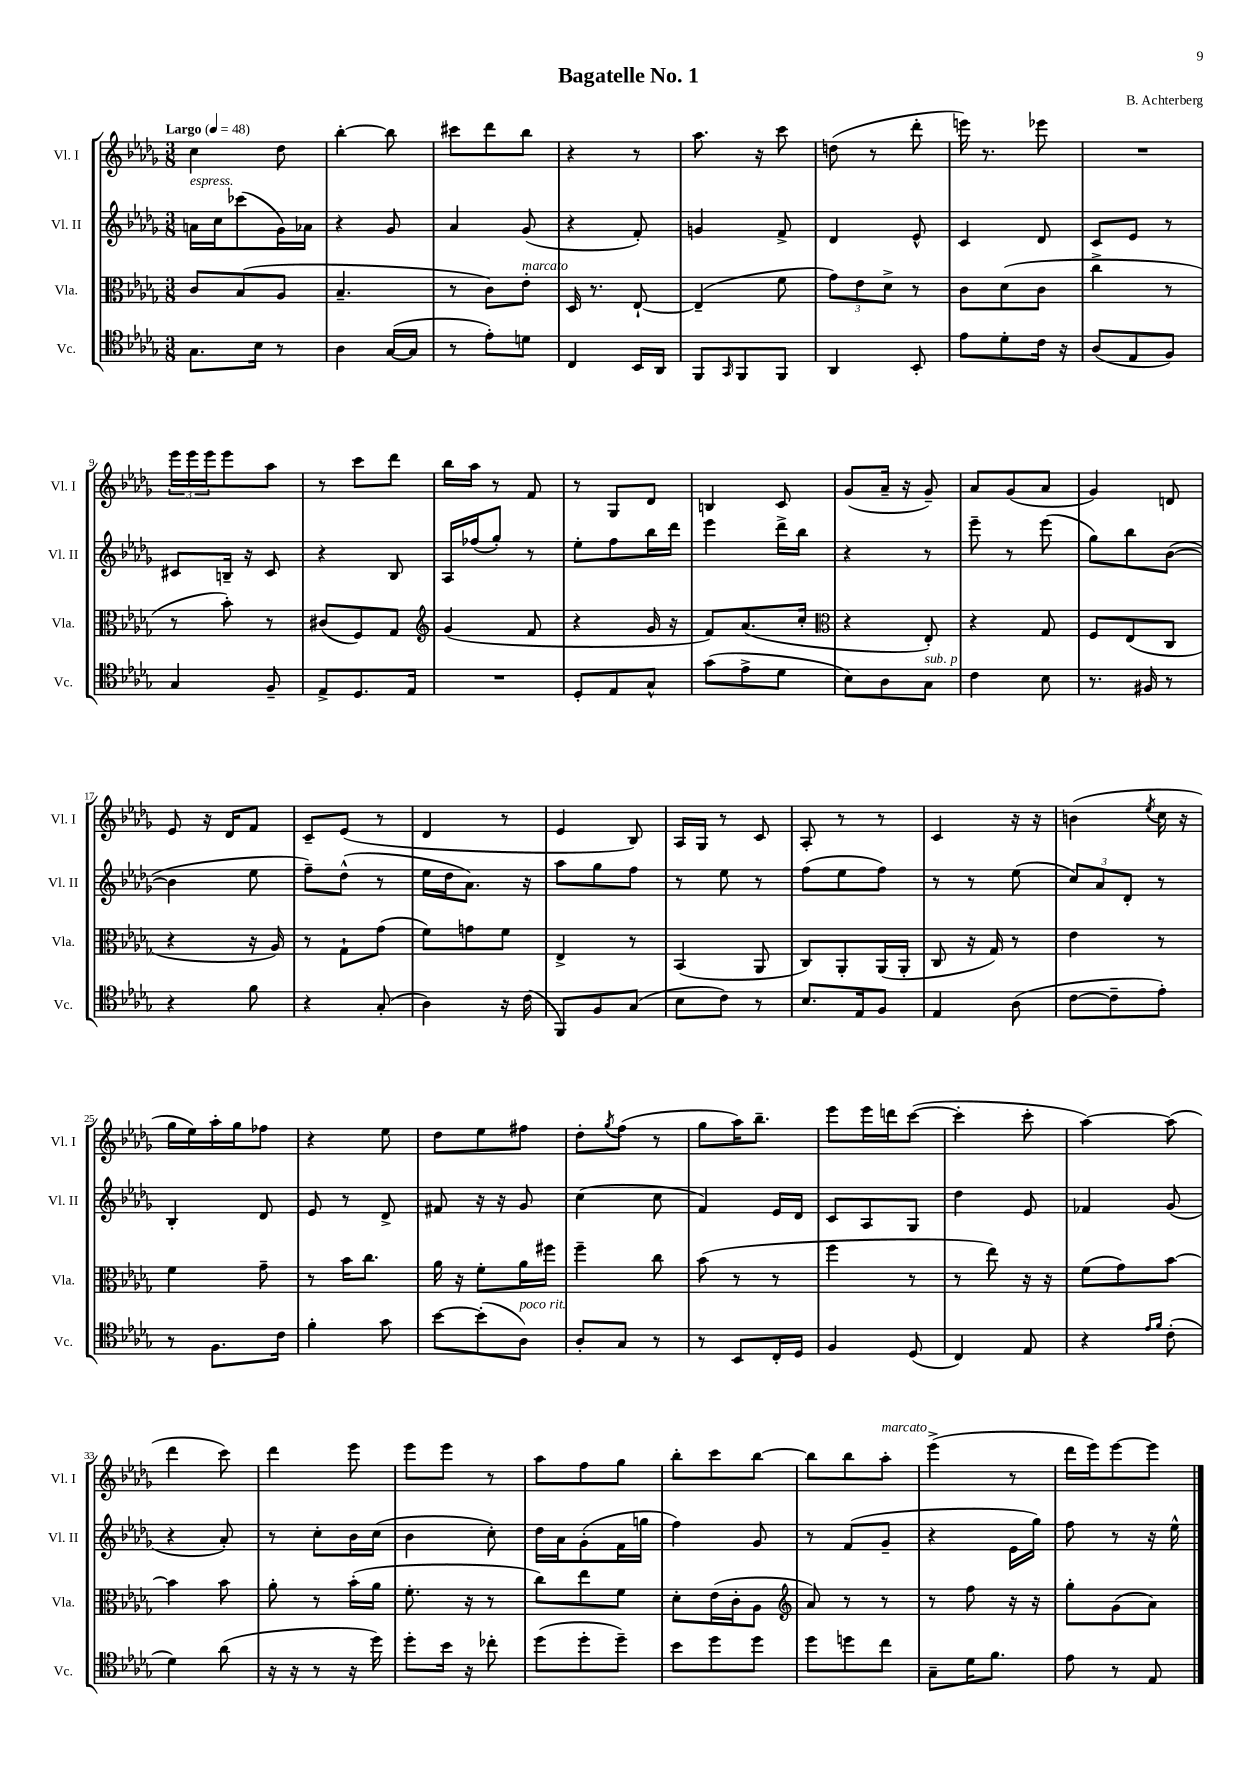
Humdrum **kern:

**kern	**kern	**kern	**kern
*staff4	*staff3	*staff2	*staff1
*clefC4	*clefC3	*clefG2	*clefG2
*k[b-e-a-d-g-]	*k[b-e-a-d-g-]	*k[b-e-a-d-g-]	*k[b-e-a-d-g-]
*M3/8	*M3/8	*M3/8	*M3/8
*MM48	*MM48	*MM48	*MM48
8.G-	8c	16a	4cc
.	.	16cc	.
.	(8B-	(8ccc-	.
16B-	.	.	.
8r	8A-	16g-)	8dd-
.	.	16a-	.
=	=	=	=
4A-	4.B-~	4r	[4bb-'
([16G-	.	8g-	8bb-]
16G-]	.	.	.
=	=	=	=
8r	8r	4a-	8ccc#
8e-')	8c)	.	8ddd-
8d	8e-'	(8g-	8bb-
=	=	=	=
4C	16D-	4r	4r
.	8.r	.	.
16BB-	[8E-`	8f')	8r
16AA-	.	.	.
=	=	=	=
8FF	(4E-~]	4g	8.aa-
16qqGG-	.	.	.
8FF	.	.	.
.	.	.	16r
8FF	8f	8f^	8ccc
=	=	=	=
4AA-	12g-)	4d-	(8dd
.	12e-	.	.
.	.	.	8r
.	12d-^	.	.
8BB-'	8r	8e-^^	8ddd-'
=	=	=	=
8e-	8c	4c	16eee)
.	.	.	8.r
8d-'	(8d-	.	.
16c	8c	8d-	8eee-
16r	.	.	.
=	=	=	=
(8A-	4cc^	8c	4.r
8E-	.	8e-	.
8F)	8r	8r	.
=	=	=	=
4G-	8r	8c#	24eee-
.	.	.	24eee-
.	.	.	24eee-
.	8b-')	16B~	8eee-
.	.	16r	.
8F~	8r	8c#	8aa-
=	=	=	=
8E-^	(8c#	4r	8r
8.D-	8F)	.	8ccc
.	8G-	8B-	8ddd-
16E-	.	.	.
=	=	=	=
*	*clefG2	*	*
4.r	(4g-	16A-	16bb-
.	.	(16ff-	16aa-
.	.	8gg-')	8r
.	8f	8r	8f
=	=	=	=
8D-'	4r	8ee-'	8r
8E-	.	8ff	8G-
8G-^^	16g-	16bb-	8d-
.	16r	16ddd-	.
=	=	=	=
(8g-	8f)	4eee-	4B
8e-^	(8.a-	.	.
8d-	.	16ddd-^	8c
.	16cc'	16bb-	.
=	=	=	=
*	*clefC3	*	*
8B-)	4r	4r	(8g-
8A-	.	.	16a-~
.	.	.	16r
8G-	8E-')	8r	8g-~)
=	=	=	=
4c	4r	8eee-~	8a-
.	.	8r	(8g-
8B-	8G-	(8eee-	8a-
=	=	=	=
8.r	8F	8gg-)	4g-)
.	(8E-	8bb-	.
16F#	.	.	.
8r	8C	([8b-	8d
=	=	=	=
4r	4r	4b-]	8e-
.	.	.	16r
.	.	.	16d-
8f	16r	8ee-	8f
.	16A-)	.	.
=	=	=	=
4r	8r	8ff~)	8c~
.	8G-`	(8dd-^^	(8e-
(8G-'	(8g-	8r	8r
=	=	=	=
4A-)	8f)	16ee-	4d-
.	.	16dd-	.
.	8g	8.a-)	.
16r	8f	.	8r
(16c	.	16r	.
=	=	=	=
8FF)	4E-^	8aa-	4e-
8F	.	8gg-	.
(8G-	8r	8ff	8B-)
=	=	=	=
8B-	(4BB-	8r	16A-
.	.	.	16G-
8c)	.	8ee-	8r
8r	8AA-	8r	8c
=	=	=	=
8.B-	8C)	(8ff	8A-'
.	8AA-'	8ee-	8r
16E-	.	.	.
8F	(16AA-	8ff)	8r
.	16AA-'	.	.
=	=	=	=
4E-	8C	8r	4c
.	16r	8r	.
.	16G-)	.	.
(8A-	8r	(8ee-	16r
.	.	.	16r
=	=	=	=
[8c	4e-	12cc)	(4b
.	.	12a-	.
8c~]	.	.	.
.	.	12d-'	.
.	.	.	8qee-
8e-')	8r	8r	16cc
.	.	.	16r
=	=	=	=
8r	4f	4B-'	16gg-
.	.	.	16ee-)
8.F	.	.	16aa-'
.	.	.	16gg-
.	8g-~	8d-	8ff-
16c	.	.	.
=	=	=	=
4f'	8r	8e-	4r
.	16b-	8r	.
.	8.cc	.	.
8g-	.	8d-^	8ee-
=	=	=	=
[8b-	16a-	8f#	8dd-
.	16r	.	.
(8b-']	8f'	16r	8ee-
.	.	16r	.
8A-)	16a-	8g-	8ff#
.	16ff#	.	.
=	=	=	=
8A-'	4ff~	(4cc	8dd-'
.	.	.	8qgg-
8G-	.	.	(8ff
8r	8cc	8cc	8r
=	=	=	=
8r	(8b-	4f)	8gg-
8BB-	8r	.	16aa-)
.	.	.	8.bb-~
16C'	8r	16e-	.
16D-	.	16d-	.
=	=	=	=
4F	4ff	8c	8eee-
.	.	8A-	16eee-
.	.	.	16ddd
(8D-	8r	8G-	([8ccc
=	=	=	=
4C)	8r	4dd-	4ccc']
.	8ee-)	.	.
8E-	16r	8e-	8ccc'
.	16r	.	.
=	=	=	=
4r	(8f	4f-	[4aa-)
.	8g-)	.	.
16qqe-	.	.	.
16qqf	.	.	.
(8c'	[8b-	(8g-	(8aa-]
=	=	=	=
4d-)	4b-]	4r	4ddd-
(8a-	8b-	8a-')	8ccc)
=	=	=	=
16r	8a-'	8r	4ddd-
16r	.	.	.
8r	8r	8cc'	.
16r	(16b-'	16b-	8eee-
16dd-)	16a-	(16cc	.
=	=	=	=
8dd-'	8.f'	4b-	8eee-
16b-	.	.	8eee-
16r	16r	.	.
8cc-'	8r	8cc')	8r
=	=	=	=
(8dd-	8cc)	16dd-	8aa-
.	.	16a-	.
8dd-'	8ee-	(8g-'	8ff
8dd-~)	8f	16f	8gg-
.	.	16gg	.
=	=	=	=
8b-	8d-'	4ff)	8bb-'
8dd-	(16e-	.	8ccc
.	16c'	.	.
8dd-	8A-	8g-	[8bb-
=	=	=	=
*	*clefG2	*	*
8dd-	8a-)	8r	8bb-]
8dd	8r	(8f	8bb-
8cc	8r	8g-~	8aa-'
=	=	=	=
8G-~	8r	4r	(4eee-^
16d-	8ff	.	.
8.f	.	.	.
.	16r	16e-	8r
.	16r	16gg-)	.
=	=	=	=
8e-	8gg-'	8ff	16ddd-
.	.	.	16eee-)
8r	(8g-	8r	[8eee-
8E-	8a-)	16r	8eee-]
.	.	16ee-^^	.
==	==	==	==
*-	*-	*-	*-
